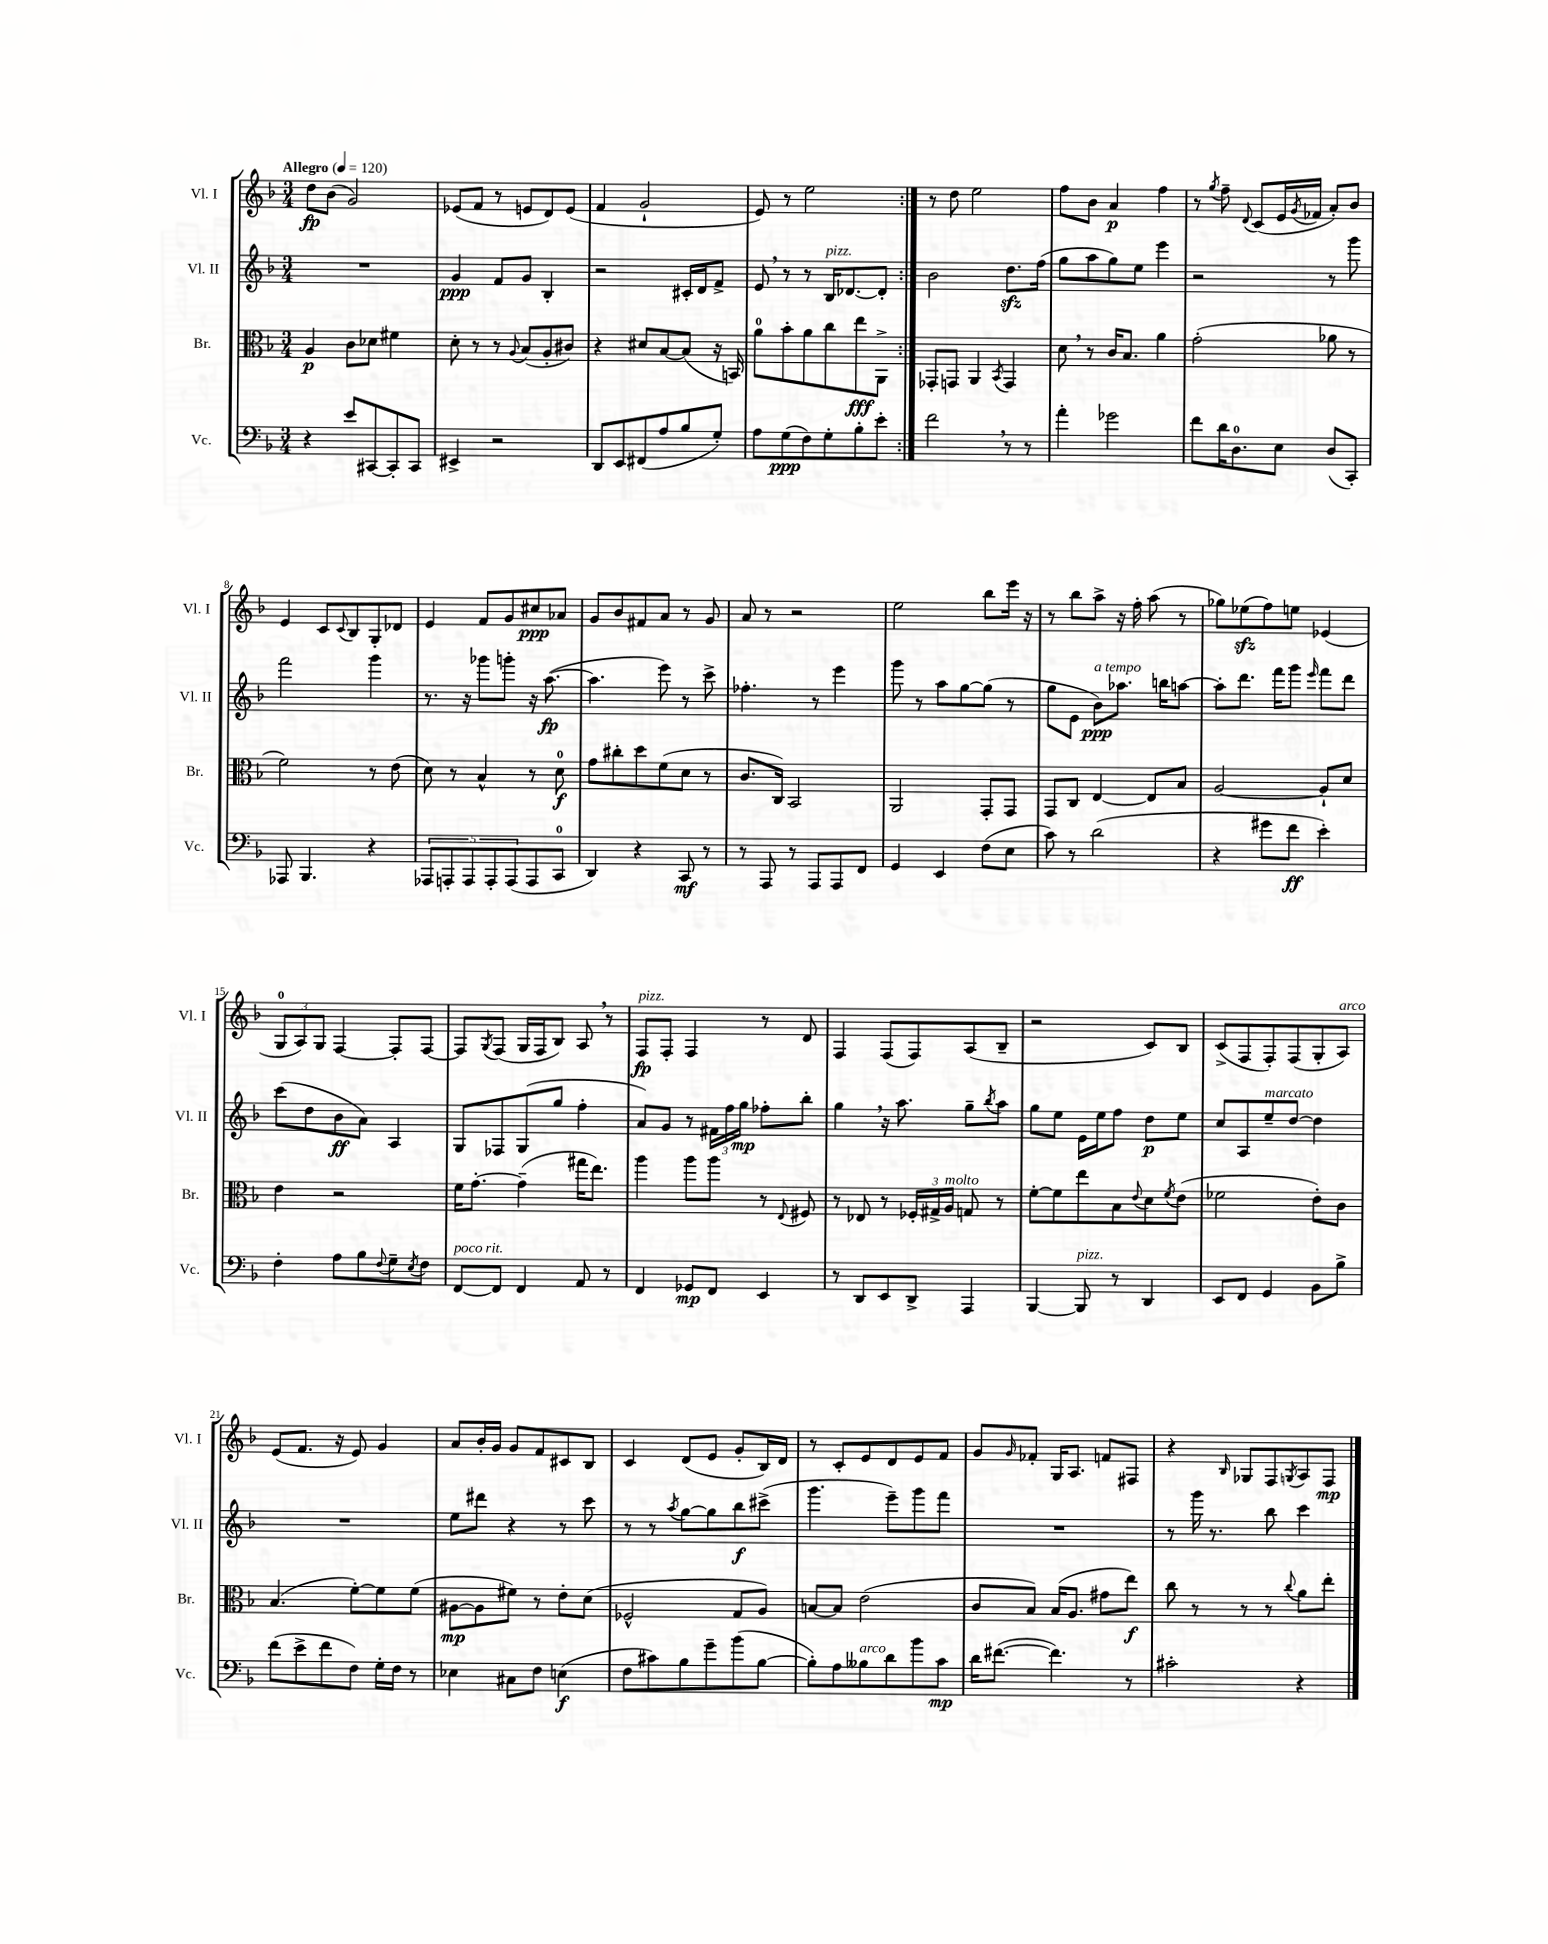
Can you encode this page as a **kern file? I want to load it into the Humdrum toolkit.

**kern	**dynam	**kern	**dynam	**kern	**dynam	**kern	**dynam
*part4	*part4	*part3	*part3	*part2	*part2	*part1	*part1
*staff4	*staff4	*staff3	*staff3	*staff2	*staff2	*staff1	*staff1
*I"Vc.	*	*I"Br.	*	*I"Vl. II	*	*I"Vl. I	*
*I'Vc.	*	*I'Br.	*	*I'Vl. II	*	*I'Vl. I	*
*clefF4	*	*clefC3	*	*clefG2	*	*clefG2	*
*k[b-]	*	*k[b-]	*	*k[b-]	*	*k[b-]	*
*M3/4	*	*M3/4	*	*M3/4	*	*M3/4	*
*MM120	*	*MM120	*	*MM120	*	*MM120	*
=1	=1	=1	=1	=1	=1	=1	=1
!	!	!	!	!	!	!LO:TX:a:B:t=Allegro	!
4r	.	4A/	p	2.r	.	8dd\L	fp
.	.	.	.	.	.	(8b-\J	.
8e/L	.	8c\L	.	.	.	2g/)	.
[8CC#X/	.	8d-X\J	.	.	.	.	.
8CC#'/]	.	4f#X\	.	.	.	.	.
8CC#/J	.	.	.	.	.	.	.
=2	=2	=2	=2	=2	=2	=2	=2
4EE#X^/	.	8d'\	.	4g/	ppp	(8e-X/L	.
.	.	8r	.	.	.	8f/J	.
2r	.	8r	.	8f/L	.	8r	.
.	.	8qqA/	.	.	.	.	.
.	.	(8B-/L	.	8g/J	.	8en/L	.
.	.	8A'/	.	4B-'/	.	8d/)	.
.	.	8c#X/J)	.	.	.	(8e/J	.
=3	=3	=3	=3	=3	=3	=3	=3
8DD/L	.	4r	.	2r	.	4f/	.
8EE/	.	.	.	.	.	.	.
(8FF#X/	.	8d#X/L	.	.	.	2g`/	.
8A/	.	[8B-/	.	.	.	.	.
8B-/	.	(8B-/J]	.	16c#X'/LL	.	.	.
.	.	.	.	16d/J	.	.	.
8G'/J)	.	16r	.	8f^/J	.	.	.
.	.	16BBn/)	.	.	.	.	.
=4	=4	=4	=4	=4	=4	=4	=4
8A\L	.	8a\L	.	8e,/	.	8e/)	.
(8G\	ppp	8b-'\	.	8r	.	8r	.
8F\)	.	8a\	.	8r	.	2ee\	.
!	!	!	!	!LO:TX:a:i:t=pizz.	!	!	!
8G'\	.	8cc\	.	16B-/KL	.	.	.
.	.	.	.	[8.d-X/	.	.	.
8B-'\	.	8ee\	fff	.	.	.	.
8e'\J	.	8AA^\J	.	8d-'/J]	.	.	.
=5:|!	=5:|!	=5:|!	=5:|!	=5:|!	=5:|!	=5:|!	=5:|!
2f,\	.	8GG-X'/L	.	2b-\	.	8r	.
.	.	8GGn/J	.	.	.	8dd\	.
.	.	4AA/	.	.	.	2ee\	.
.	.	8qBB-/	.	.	.	.	.
8r	.	4GG/	.	8.ddzz\L	.	.	.
8r	.	.	.	.	.	.	.
.	.	.	.	(16ff\Jk	.	.	.
=6	=6	=6	=6	=6	=6	=6	=6
4a'\	.	8d,\	.	8gg\L	.	8ff\L	.
.	.	8r	.	8aa\	.	8b-\J	.
2g-X\	.	16c/KL	.	8gg\)	.	4a/	p
.	.	8.B-/J	.	.	.	.	.
.	.	.	.	8ee\J	.	.	.
.	.	4a\	.	4eee\	.	4ff\	.
=7	=7	=7	=7	=7	=7	=7	=7
8f\L	.	(2g'\	.	2r	.	8r	.
.	.	.	.	.	.	8qgg/	.
16d\K	.	.	.	.	.	8ff~\	.
8.D\	.	.	.	.	.	.	.
.	.	.	.	.	.	8qqd/	.
.	.	.	.	.	.	(8c/L	.
8E\J	.	.	.	.	.	16e/L	.
.	.	.	.	.	.	8qg/	.
.	.	.	.	.	.	16f-X/JJ	.
(8D/L	.	8a-X\	.	8r	.	8a'/L)	.
8CC'/J)	.	8r	.	8ggg\	.	8b-/J	.
!!LO:LB:g=z
=8	=8	=8	=8	=8	=8	=8	=8
8AAA-X/	.	2f\)	.	2fff\	.	4e/	.
4.BBB-/	.	.	.	.	.	.	.
.	.	.	.	.	.	8c/L	.
.	.	.	.	.	.	8qqc/	.
.	.	.	.	.	.	8B-/	.
4r	.	8r	.	4ggg\	.	8G'/	.
.	.	(8e\	.	.	.	8d-X/J	.
=9	=9	=9	=9	=9	=9	=9	=9
10AAA-X/L	.	8d\)	.	8.r	.	4e/	.
10AAAn'/	.	.	.	.	.	.	.
.	.	8r	.	.	.	.	.
.	.	.	.	16r	.	.	.
10AAA/	.	.	.	.	.	.	.
.	.	4B-^^/	.	8ggg-X\L	.	8f/L	.
10AAA'/	.	.	.	.	.	.	.
.	.	.	.	8gggn'\J	.	8g/	.
(10AAA/	.	.	.	.	.	.	.
8AAA/	.	8r	.	16r	.	8cc#X/	ppp
.	.	.	.	([8.aa\	fp	.	.
8CC/J	.	8d\	f	.	.	8a-X/J	.
=10	=10	=10	=10	=10	=10	=10	=10
4DD/)	.	8g\L	.	4.aa\]	.	8g/L	.
.	.	8cc#X'\	.	.	.	8b-/	.
4r	.	8dd\	.	.	.	8f#X/	.
.	.	(8f\	.	8eee\)	.	8a/J	.
8CC/	mf	8d\J	.	8r	.	8r	.
8r	.	8r	.	8ccc^\	.	8g/	.
=11	=11	=11	=11	=11	=11	=11	=11
8r	.	8.c/L	.	4.ff-X'\	.	8a/	.
8AAA/	.	.	.	.	.	8r	.
.	.	16C/Jk)	.	.	.	.	.
8r	.	2BB-/	.	.	.	2r	.
8AAA/L	.	.	.	8r	.	.	.
8AAA/	.	.	.	4eee\	.	.	.
8FF/J	.	.	.	.	.	.	.
=12	=12	=12	=12	=12	=12	=12	=12
4GG/	.	2AA/	.	8ggg\	.	2ee\	.
.	.	.	.	8r	.	.	.
4EE/	.	.	.	8aa\L	.	.	.
.	.	.	.	[8gg\	.	.	.
(8F\L	.	8GG'/L	.	(8gg\J]	.	8bb-\L	.
8E\J	.	8GG/J	.	8r	.	16eee\Jk	.
.	.	.	.	.	.	16r	.
=13	=13	=13	=13	=13	=13	=13	=13
8c\)	.	8GG/L	.	8gg\L	.	8r	.
8r	.	8C/J	.	8e\J	.	8bb-\L	.
!	!	!	!	!LO:TX:a:i:t=a tempo	!	!	!
(2d\	.	[4E/	.	8b-\L)	ppp	8aa^\J	.
.	.	.	.	8.aa-X\J	.	16r	.
.	.	.	.	.	.	16ff'\	.
.	.	8E/L]	.	.	.	(8aa\	.
.	.	.	.	16bbn\KL	.	.	.
.	.	8B-/J	.	[8aan\J	.	8r	.
=14	=14	=14	=14	=14	=14	=14	=14
4r	.	[2A/	.	8aa'\L]	.	8gg-X\L)	.
.	.	.	.	8.ddd\J	.	(8ee-Xzz\	.
8g#X\L	.	.	.	.	.	8ff\)	.
.	.	.	.	16fff\KL	.	.	.
8f\J	ff	.	.	8ggg\J	.	8een\J	.
.	.	.	.	16qqeee/	.	.	.
4e'\)	.	8A`/L]	.	8fff\L	.	(4e-X/	.
.	.	8d/J	.	8ddd\J	.	.	.
!!LO:LB:g=z
=15	=15	=15	=15	=15	=15	=15	=15
4F'\	.	4e\	.	(8ccc\L	.	12G/L	.
.	.	.	.	.	.	12A/)	.
.	.	.	.	8dd\	.	.	.
.	.	.	.	.	.	12G/J	.
8A\L	.	2r	.	8b-\	ff	[4F/	.
8B-\	.	.	.	8a\J)	.	.	.
8qqF/	.	.	.	.	.	.	.
8G~\	.	.	.	4A/	.	8F'/L]	.
8qE/	.	.	.	.	.	.	.
8F\J	.	.	.	.	.	[8F/J	.
=16	=16	=16	=16	=16	=16	=16	=16
!LO:TX:a:i:t=poco rit.	!	!	!	!	!	!	!
[8FF/L	.	16f\KL	.	8G/L	.	8F/L]	.
.	.	[8.g'\J	.	.	.	.	.
.	.	.	.	.	.	8qG/	.
8FF/J]	.	.	.	8F-X/	.	(8F/J	.
4FF/	.	(4g~\]	.	(8G/	.	16G/LL	.
.	.	.	.	.	.	16F/J	.
.	.	.	.	8gg/J	.	8B-/J)	.
8AA/	.	16gg#X\KL	.	4ff'\	.	8A,/	.
.	.	8.ee\J)	.	.	.	.	.
8r	.	.	.	.	.	8r	.
=17	=17	=17	=17	=17	=17	=17	=17
!	!	!	!	!	!	!LO:TX:a:i:t=pizz.	!
4FF/	.	4aa\	.	8a/L)	.	8F/L	fp
.	.	.	.	8g/J	.	8F'/J	.
8GG-X/L	mp	8aa\L	.	8r	.	4F/	.
8FF/J	.	8aa\J	.	24f#X\LL	.	.	.
.	.	.	.	24ff\	.	.	.
.	.	.	.	24gg\JJ	mp	.	.
4EE/	.	8r	.	8ff-X'\L	.	8r	.
.	.	8qqE/	.	.	.	.	.
.	.	8F#X/	.	8bb-'\J	.	8d/	.
=18	=18	=18	=18	=18	=18	=18	=18
8r	.	8r	.	4gg,\	.	4F/	.
8DD/L	.	8E-X/	.	.	.	.	.
8EE/	.	8r	.	16r	.	(8F/L	.
.	.	.	.	8.aa\	.	.	.
8DD^/J	.	24F-X'/LL	.	.	.	8F/)	.
.	.	24G#X^/	.	.	.	.	.
!	!	!LO:TX:a:i:t=molto	!	!	!	!	!
.	.	24A/JJ	.	.	.	.	.
4AAA/	.	8Gn/	.	8gg~\L	.	(8A/	.
.	.	.	.	8qbb-/	.	.	.
.	.	8r	.	8aa\J	.	8B-~/J	.
=19	=19	=19	=19	=19	=19	=19	=19
[4BBB-/	.	[8f'\L	.	8gg\L	.	2r	.
.	.	8f\]	.	8ee\J	.	.	.
!LO:TX:a:i:t=pizz.	!	!	!	!	!	!	!
8BBB-/]	.	8ee\	.	16e\LL	.	.	.
.	.	.	.	16ee\J	.	.	.
8r	.	8B-\	.	8ff\J	.	.	.
.	.	8qqe/	.	.	.	.	.
4DD/	.	8d\	.	8dd\L	p	8c/L)	.
.	.	8qf/	.	.	.	.	.
.	.	(8e\J	.	8ee\J	.	8B-/J	.
=20	=20	=20	=20	=20	=20	=20	=20
8EE/L	.	2f-X\	.	8cc/L	.	(8c^/L	.
8FF/J	.	.	.	8A/	.	8F/	.
!	!	!	!	!LO:TX:a:i:t=marcato	!	!	!
4GG/	.	.	.	8ee~/	.	8F'/)	.
.	.	.	.	[8dd/J	.	(8F/	.
8BB-\L	.	8e'\L)	.	4dd\]	.	8G'/	.
!	!	!	!	!	!	!LO:TX:a:i:t=arco	!
8B-^\J	.	8c\J	.	.	.	8A/J)	.
!!LO:LB:g=z
=21	=21	=21	=21	=21	=21	=21	=21
(8f\L	.	(4.B-/	.	2.r	.	(8e/L	.
8e^\	.	.	.	.	.	8.f/J	.
8f\	.	.	.	.	.	.	.
.	.	.	.	.	.	16r	.
8F\J)	.	[8f'\L)	.	.	.	8e/)	.
16G'\LL	.	8f\]	.	.	.	4g/	.
16F\JJ	.	.	.	.	.	.	.
8r	.	(8f\J	.	.	.	.	.
=22	=22	=22	=22	=22	=22	=22	=22
4E-X\	.	[8A#X\L	mp	8ee\L	.	8a/L	.
.	.	8A#\]	.	8ddd#X\J	.	16b-'/L	.
.	.	.	.	.	.	16g/JJ	.
8C#X\L	.	8f#X\J)	.	4r	.	8g/L	.
8F\J	.	8r	.	.	.	8f/	.
(4En\	f	8e'\L	.	8r	.	8c#X/	.
.	.	(8d\J	.	8ccc\	.	8B-/J	.
=23	=23	=23	=23	=23	=23	=23	=23
8F\L	.	2F-X^^/	.	8r	.	4c/	.
8c#X\)	.	.	.	8r	.	.	.
.	.	.	.	8qaa/	.	.	.
8B-\	.	.	.	[8gg\L	.	(8d/L	.
8g~\	.	.	.	8gg\]	.	8e/J	.
(8b-\	.	8G/L	.	8bb-\	f	8g'/L	.
[8B-\J	.	8A/J)	.	(8ccc#X^\J	.	16B-/L)	.
.	.	.	.	.	.	16d/JJ	.
=24	=24	=24	=24	=24	=24	=24	=24
8B-'\L])	.	[8Bn/L	.	4.ggg\	.	8r	.
8A\	.	8B/J]	.	.	.	8c'/L	.
!LO:TX:a:i:t=arco	!	!	!	!	!	!	!
8B--X\	.	(2e\	.	.	.	8e/	.
8d\	.	.	.	8eee~\L)	.	8d/	.
8b-\	.	.	.	8ggg\	.	8e/	.
8c\J	mp	.	.	8fff\J	.	8f/J	.
=25	=25	=25	=25	=25	=25	=25	=25
16d\KL	.	8c/L	.	2.r	.	8g/L	.
([8.f#X\J	.	.	.	.	.	.	.
.	.	.	.	.	.	16qqg/	.
.	.	8B-/J)	.	.	.	8f-X'/J	.
4.f#\])	.	(16B-/KL	.	.	.	16G/KL	.
.	.	8.A/J	.	.	.	8.A/J	.
.	.	8g#X\L	.	.	.	8fn/L	.
8r	.	8ee\J)	f	.	.	8F#X/J	.
=26	=26	=26	=26	=26	=26	=26	=26
2c#X'\	.	8cc\	.	8r	.	4r	.
.	.	8r	.	16ggg\	.	.	.
.	.	.	.	8.r	.	.	.
.	.	.	.	.	.	16qqB-/	.
.	.	8r	.	.	.	8G-X/L	.
.	.	8r	.	8bb-\	.	8F/	.
.	.	8qqcc/	.	.	.	8qGn/	.
4r	.	8a\L	.	4ccc\	.	8A/	.
.	.	8ee'\J	.	.	.	8F/J	mp
==	==	==	==	==	==	==	==
*-	*-	*-	*-	*-	*-	*-	*-
